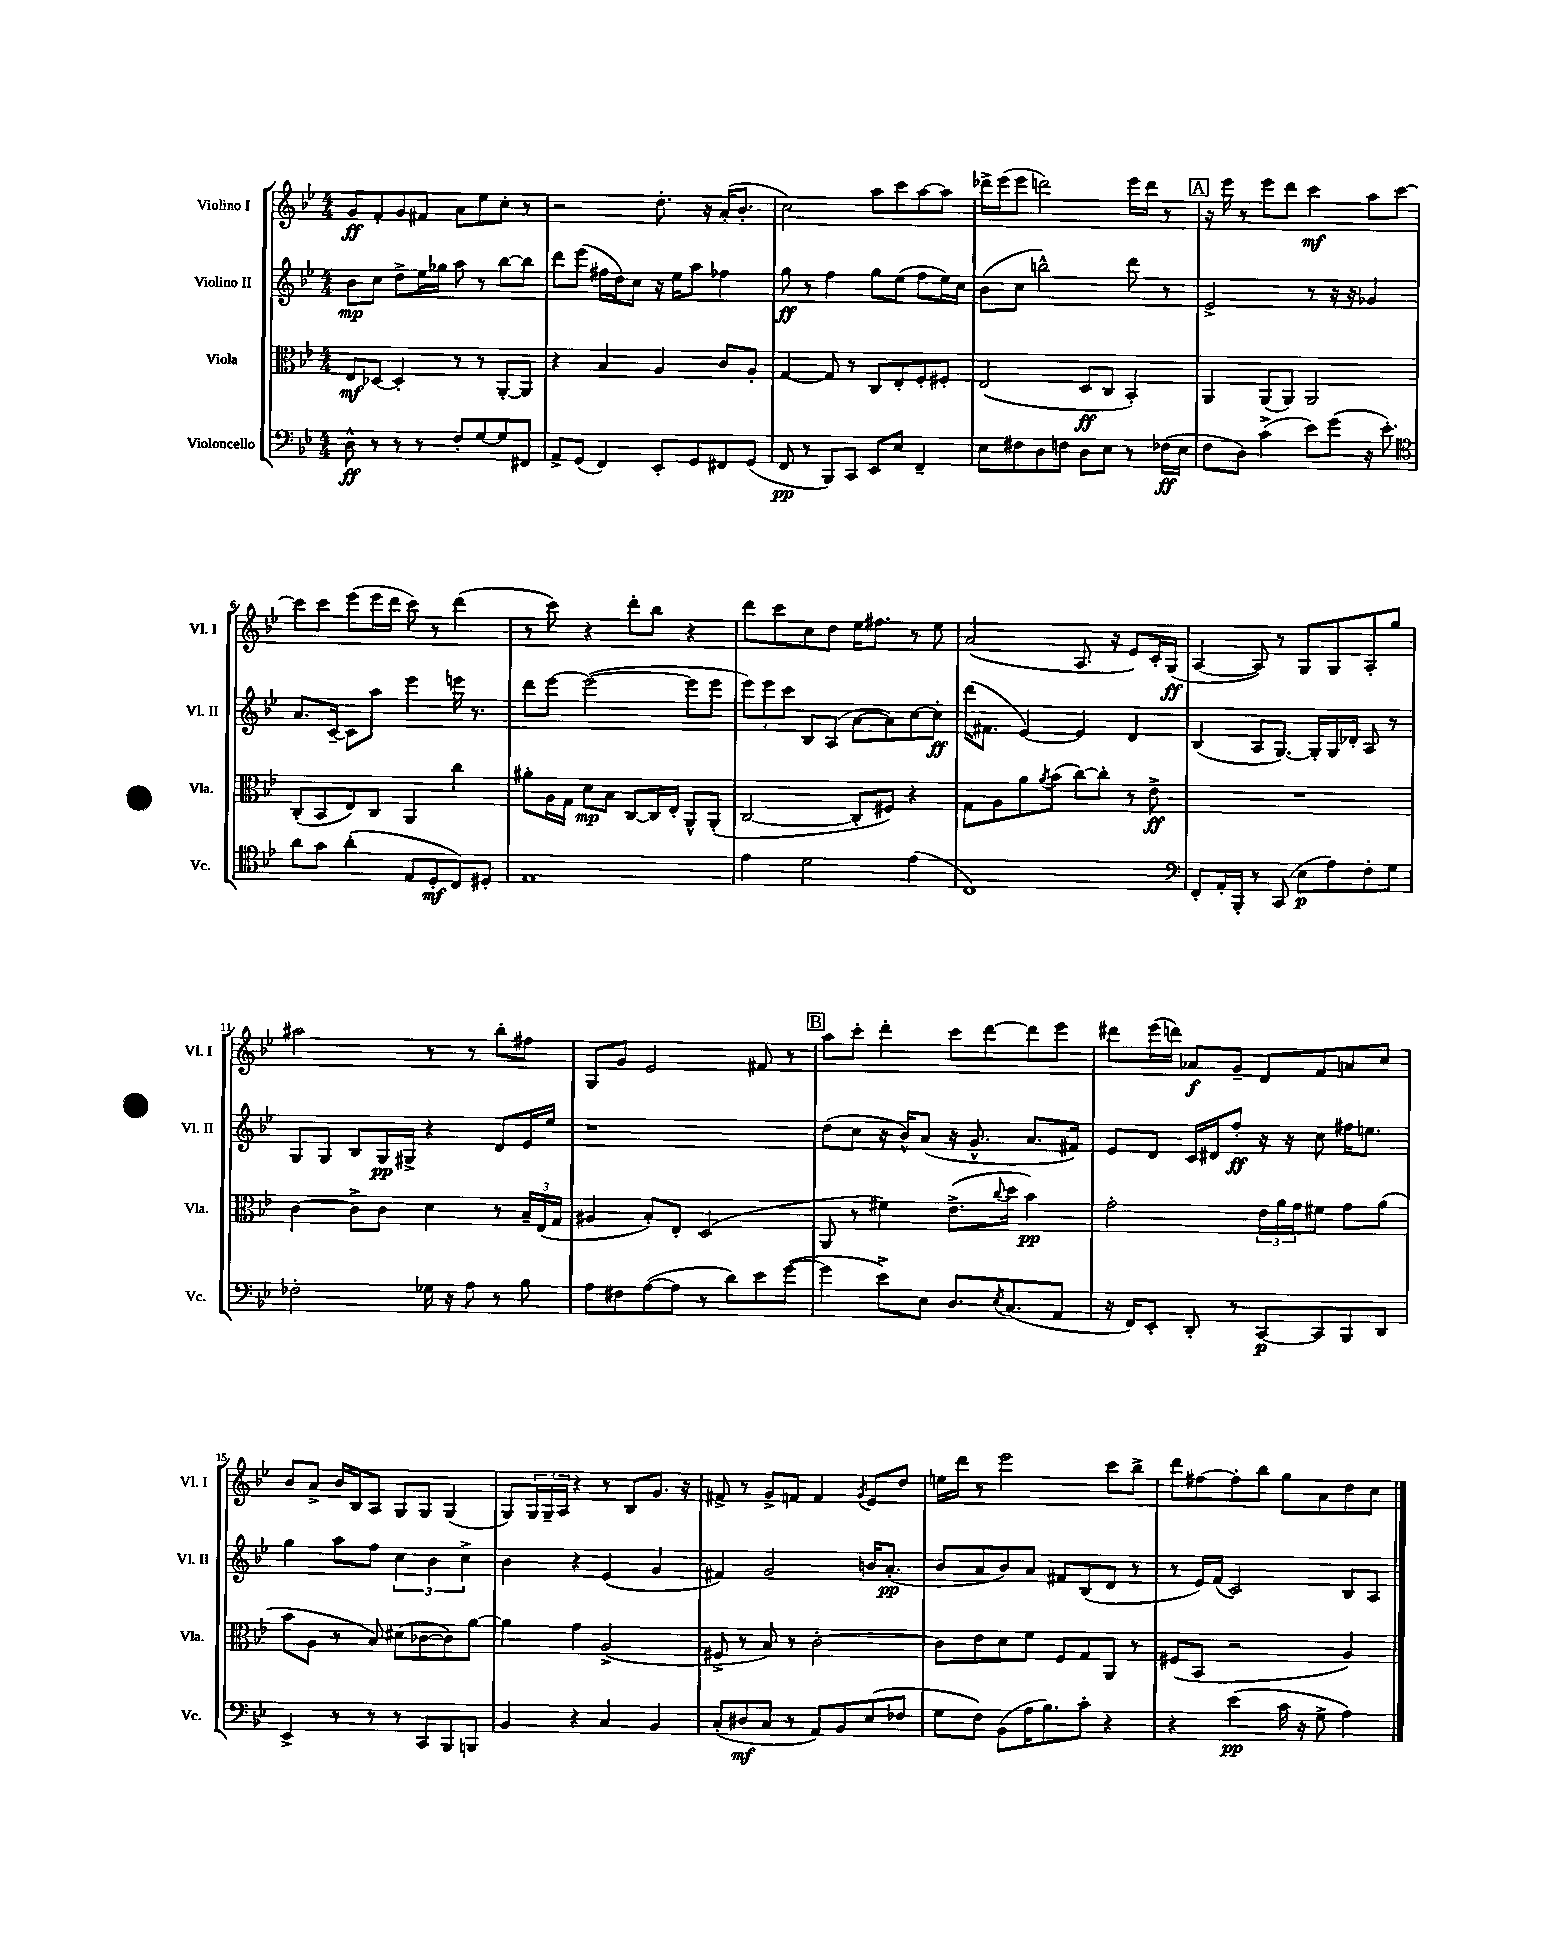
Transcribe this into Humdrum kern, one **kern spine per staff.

**kern	**dynam	**kern	**dynam	**kern	**dynam	**kern	**dynam
*part4	*part4	*part3	*part3	*part2	*part2	*part1	*part1
*staff4	*staff4	*staff3	*staff3	*staff2	*staff2	*staff1	*staff1
*I"Violoncello	*	*I"Viola	*	*I"Violino II	*	*I"Violino I	*
*I'Vc.	*	*I'Vla.	*	*I'Vl. II	*	*I'Vl. I	*
*clefF4	*	*clefC3	*	*clefG2	*	*clefG2	*
*k[b-e-]	*	*k[b-e-]	*	*k[b-e-]	*	*k[b-e-]	*
*M4/4	*	*M4/4	*	*M4/4	*	*M4/4	*
=1	=1	=1	=1	=1	=1	=1	=1
8D^^\	ff	8E-/L	mf	8b-\L	mp	8g/L	ff
8r	.	[8D-X/J	.	8cc\J	.	8f'/	.
8r	.	4D-'/]	.	8dd^\L	.	8g/	.
8r	.	.	.	16ee-\L	.	8f#X/J	.
.	.	.	.	16gg-X\JJ	.	.	.
8F'/L	.	8r	.	8aa\	.	8a\L	.
[8G/	.	8r	.	8r	.	8ee-\	.
8G/]	.	[8AA'/L	.	[8bb-\L	.	8cc'\J	.
8FF#X/J	.	8AA/J]	.	8bb-\J]	.	8r	.
=2	=2	=2	=2	=2	=2	=2	=2
8AA^/L	.	4r	.	8ddd\L	.	2r	.
(8GG/J	.	.	.	(8eee-\J	.	.	.
4FF/)	.	4B-/	.	16ff#X\LL	.	.	.
.	.	.	.	16dd\J)	.	.	.
.	.	.	.	8cc\J	.	.	.
8EE-'/L	.	4A/	.	16r	.	8.dd'\	.
.	.	.	.	16ee-\KL	.	.	.
8GG/	.	.	.	8aa\J	.	.	.
.	.	.	.	.	.	16r	.
8FF#X/	.	8c/L	.	4ff-X\	.	(16a'/KL	.
.	.	.	.	.	.	8.b-'/J	.
(8GG/J	.	8A'/J	.	.	.	.	.
=3	=3	=3	=3	=3	=3	=3	=3
8FF/	pp	[4G/	.	8gg\	ff	2cc\)	.
8r	.	.	.	8r	.	.	.
8BBB-/L)	.	8G/]	.	4ff\	.	.	.
8CC/J	.	8r	.	.	.	.	.
8EE-/L	.	8C/L	.	8gg\L	.	8aa\L	.
8E-/J	.	8E-'/	.	(8ee-\J	.	8ccc\	.
4FF~/	.	8F'/	.	8ff\L	.	[8aa\	.
.	.	8F#X'/J	.	16ee-\L)	.	8aa\J]	.
.	.	.	.	16cc\JJ	.	.	.
=4	=4	=4	=4	=4	=4	=4	=4
8E-\L	.	(2E-/	.	(8b-\L	.	16ddd-X^\LL	.
.	.	.	.	.	.	(16eee-\J	.
8F#X\	.	.	.	8cc\J	.	8eee-\J	.
8D\	.	.	.	2bbn^^\)	.	2dddn\)	.
8Fn\J	.	.	.	.	.	.	.
8D\L	.	8D/L	ff	.	.	.	.
8E-\J	.	8C/J	.	.	.	.	.
8r	.	4BB-'/)	.	8ddd\	.	16eee-\LL	.
.	.	.	.	.	.	16ddd\JJ	.
(16F-X\LL	ff	.	.	8r	.	8r	.
16E-\JJ	.	.	.	.	.	.	.
!!LO:REH:place=s1:t=A
=5	=5	=5	=5	=5	=5	=5	=5
8F\L	.	4AA/	.	2e-^/	.	16r	.
.	.	.	.	.	.	16eee-\	.
8D\J)	.	.	.	.	.	8r	.
(4c^\	.	(8AA/L	.	.	.	8eee-\L	.
.	.	8AA/J)	.	.	.	8ddd\J	.
8e-\L)	.	2AA/	.	8r	.	4ccc\	mf
(8g\J	.	.	.	16r	.	.	.
.	.	.	.	16r	.	.	.
16r	.	.	.	4g-X/	.	8aa\L	.
8.e-'\)	.	.	.	.	.	.	.
.	.	.	.	.	.	[8ccc\J	.
!!LO:LB:g=z
=6	=6	=6	=6	=6	=6	=6	=6
*clefC4	*	*	*	*	*	*	*
8a\L	.	(8C'/L	.	8.a/L	.	8ccc\L]	.
8g\J	.	8BB-/	.	.	.	8ccc\J	.
.	.	.	.	[16c~/Jk	.	.	.
(4a'\	.	8E-/)	.	8c\L]	.	(8eee-\L	.
.	.	8C/J	.	8aa\J	.	16eee-\L	.
.	.	.	.	.	.	16ddd\JJ	.
8E-/L	.	4AA/	.	4eee-\	.	8ccc\)	.
8D'/	mf	.	.	.	.	8r	.
8C/)	.	4cc\	.	16eeen\	.	(4ddd\	.
.	.	.	.	8.r	.	.	.
8D#X'/J	.	.	.	.	.	.	.
=7	=7	=7	=7	=7	=7	=7	=7
1E-	.	8a#X'\L	.	8ddd\L	.	8r	.
.	.	16A\L	.	[8eee-\J	.	8ccc\)	.
.	.	16G\JJ	.	.	.	.	.
.	.	8d\L	mp	(2eee-\_	.	4r	.
.	.	8B-\J	.	.	.	.	.
.	.	[8C/L	.	.	.	8ddd'\L	.
.	.	16C/L]	.	.	.	8bb-\J	.
.	.	16E-'/JJ	.	.	.	.	.
.	.	8AA^^/L	.	8eee-\L]	.	4r	.
.	.	(8AA'/J	.	8eee-\J	.	.	.
=8	=8	=8	=8	=8	=8	=8	=8
4e-\	.	[2C/	.	12eee-\L)	.	8ddd\L	.
.	.	.	.	12eee-\	.	.	.
.	.	.	.	.	.	8ccc\	.
.	.	.	.	12ccc\J	.	.	.
2d\	.	.	.	8B-/L	.	8cc\	.
.	.	.	.	(8A/J	.	8dd\J	.
.	.	8C'/L]	.	[8a\L	.	16ee-\KL	.
.	.	.	.	.	.	8.ff#X\J	.
.	.	8F#X/J)	.	8a\])	.	.	.
(4e-\	.	4r	.	[8cc\	.	8r	.
.	.	.	.	8cc'\J]	ff	8ee-\	.
=9	=9	=9	=9	=9	=9	=9	=9
1C)	.	8G\L	.	(16ddd\KL	.	(2a/	.
.	.	.	.	8.f#X\J	.	.	.
.	.	8A\	.	.	.	.	.
.	.	8a\	.	[4e-/)	.	.	.
.	.	8qa/	.	.	.	.	.
.	.	(8b-\J	.	.	.	.	.
.	.	[8cc\L)	.	4e-/]	.	8.A/	.
.	.	8cc'\J]	.	.	.	.	.
.	.	.	.	.	.	16r	.
.	.	8r	.	4d/	.	8e-/L)	.
.	.	8e-^\	ff	.	.	16c'/L	.
.	.	.	.	.	.	(16G/JJ	ff
=10	=10	=10	=10	=10	=10	=10	=10
*clefF4	*	*	*	*	*	*	*
8FF'/L	.	1r	.	(4B-/	.	[4A/	.
16AA'/L	.	.	.	.	.	.	.
16BBB-'/JJ	.	.	.	.	.	.	.
8r	.	.	.	8A/L	.	8A/])	.
(8CC/	.	.	.	[8.G/J)	.	8r	.
8E-\L	p	.	.	.	.	8G/L	.
.	.	.	.	16G'/LL]	.	.	.
8A\)	.	.	.	16G/	.	8G/	.
.	.	.	.	16d-X'/JJ	.	.	.
8F'\	.	.	.	8A/	.	8A'/	.
8G\J	.	.	.	8r	.	8gg/J	.
!!LO:LB:g=z
=11	=11	=11	=11	=11	=11	=11	=11
2F-X'\	.	[4c\	.	8G/L	.	2aa#X\	.
.	.	.	.	8G/J	.	.	.
.	.	8c^\L]	.	8B-/L	.	.	.
.	.	8c\J	.	16G/L	pp	.	.
.	.	.	.	16G#X^/JJ	.	.	.
16G-X\	.	4d\	.	4r	.	8r	.
16r	.	.	.	.	.	.	.
8A\	.	.	.	.	.	8r	.
8r	.	8r	.	8d/L	.	8bb-'\L	.
8B-\	.	24B-~/LL	.	16e-/L	.	8ff#X\J	.
.	.	(24E-/	.	.	.	.	.
.	.	.	.	16ee-/JJ	.	.	.
.	.	24G/JJ	.	.	.	.	.
=12	=12	=12	=12	=12	=12	=12	=12
8A\L	.	4A#X/	.	1r	.	8G/L	.
8F#X\	.	.	.	.	.	8g/J	.
([8A\	.	8B-'/L)	.	.	.	2e-/	.
8A\J]	.	8E-'/J	.	.	.	.	.
8r	.	(2D/	.	.	.	.	.
8d\L)	.	.	.	.	.	.	.
8e-\	.	.	.	.	.	8f#X/	.
([8g\J	.	.	.	.	.	8r	.
!!LO:REH:place=s1:t=B
=13	=13	=13	=13	=13	=13	=13	=13
4g\]	.	8AA/	.	(8dd\L	.	8aa\L	.
.	.	8r	.	8cc\J	.	8ccc'\J	.
8e-^\L)	.	4f#X\)	.	16r	.	4ddd'\	.
.	.	.	.	16b-^^/KL)	.	.	.
8E-\J	.	.	.	(8a/J	.	.	.
8.D/L	.	(8.e-^\L	.	16r	.	8ccc\L	.
.	.	.	.	8.g^^/	.	.	.
.	.	.	.	.	.	[8ddd\	.
8qE-/	.	8qqcc/	.	.	.	.	.
(8.C/	.	16dd\Jk	.	.	.	.	.
.	.	4b-\)	pp	8.a/L	.	8ddd\]	.
8AA/J	.	.	.	.	.	8eee-\J	.
.	.	.	.	16f#X/Jk)	.	.	.
=14	=14	=14	=14	=14	=14	=14	=14
16r	.	2g'\	.	8e-/L	.	8ddd#X\L	.
16FF/KL)	.	.	.	.	.	.	.
8EE-'/J	.	.	.	8d/J	.	(16eee-\L	.
.	.	.	.	.	.	16dddn\JJ)	.
8DD'/	.	.	.	16c/LL	.	8a-X/L	f
.	.	.	.	16d#X/J	.	.	.
8r	.	.	.	8ff'/J	ff	8g~/J	.
[8CC/L	p	24e-\LL	.	16r	.	8d/L	.
.	.	24a\	.	.	.	.	.
.	.	.	.	16r	.	.	.
.	.	24g\J	.	.	.	.	.
8CC/]	.	8f#X\J	.	8cc\	.	8f/	.
8BBB-/	.	8g\L	.	16ff#X\KL	.	8an/	.
.	.	.	.	8.een\J	.	.	.
8DD/J	.	(8a\J	.	.	.	8cc/J	.
!!LO:LB:g=z
=15	=15	=15	=15	=15	=15	=15	=15
4EE-^/	.	8b-\L	.	4gg\	.	8b-/L	.
.	.	8A\J	.	.	.	8a^/J	.
8r	.	8r	.	8aa\L	.	16b-/LL	.
.	.	.	.	.	.	16B-/J	.
8r	.	8B-/)	.	8ff\J	.	8A/J	.
8r	.	(8d#X\L	.	6cc\	.	8G/L	.
8CC/L	.	[8c-X\	.	.	.	8G/J	.
.	.	.	.	6b-\	.	.	.
8BBB-/	.	8c-\])	.	.	.	(4G/	.
.	.	.	.	6cc^\	.	.	.
8BBBn/J	.	[8a\J	.	.	.	.	.
=16	=16	=16	=16	=16	=16	=16	=16
4BB-/	.	4a\]	.	4b-\	.	8G/L)	.
.	.	.	.	.	.	24G/L	.
.	.	.	.	.	.	24G~/	.
.	.	.	.	.	.	24A/JJ	.
4r	.	4g\	.	4r	.	4r	.
4C/	.	(2A^/	.	(4e-/	.	8r	.
.	.	.	.	.	.	8B-/L	.
4BB-/	.	.	.	4g/	.	8.g/J	.
.	.	.	.	.	.	16r	.
=17	=17	=17	=17	=17	=17	=17	=17
(8C'/L	.	8F#X^/	.	4f#X/)	.	8f#X^/	.
8D#X/	mf	8r	.	.	.	8r	.
8C/J	.	8B-/)	.	2g/	.	8g^/L	.
8r	.	8r	.	.	.	8fn/J	.
8AA/L)	.	[2c'\	.	.	.	4f/	.
8BB-/	.	.	.	.	.	.	.
.	.	.	.	.	.	8qg/	.
(8E-/	.	.	.	16bn/KL	.	8e-/L	.
.	.	.	.	(8.a'/J	pp	.	.
8F-X/J	.	.	.	.	.	8dd/J	.
=18	=18	=18	=18	=18	=18	=18	=18
8G\L	.	8c\L]	.	8b-/L	.	16een\LL	.
.	.	.	.	.	.	16ddd\JJ	.
8F\J)	.	8e-\	.	8a/	.	8r	.
(8BB-\L	.	8d\	.	8b-/)	.	2eee-\	.
16A\K	.	8f\J	.	8a/J	.	.	.
8.B-\)	.	.	.	.	.	.	.
.	.	8F/L	.	8f#X/L	.	.	.
8c'\J	.	8G/	.	(8B-/	.	.	.
4r	.	8AA/J	.	8d/J	.	8ccc\L	.
.	.	8r	.	8r	.	8bb-^\J	.
=19	=19	=19	=19	=19	=19	=19	=19
4r	.	(8F#X/L	.	8r	.	8ddd\L	.
.	.	8BB-/J	.	16e-/LL)	.	[8ff#X\	.
.	.	.	.	(16f/JJ	.	.	.
(4e-\	pp	2r	.	2c/)	.	8ff#'\]	.
.	.	.	.	.	.	8bb-\J	.
16c\	.	.	.	.	.	8gg\L	.
16r	.	.	.	.	.	.	.
8G^\	.	.	.	.	.	8a\	.
4A\)	.	4A/)	.	8B-/L	.	8dd\	.
.	.	.	.	8A/J	.	8cc\J	.
==	==	==	==	==	==	==	==
*-	*-	*-	*-	*-	*-	*-	*-
